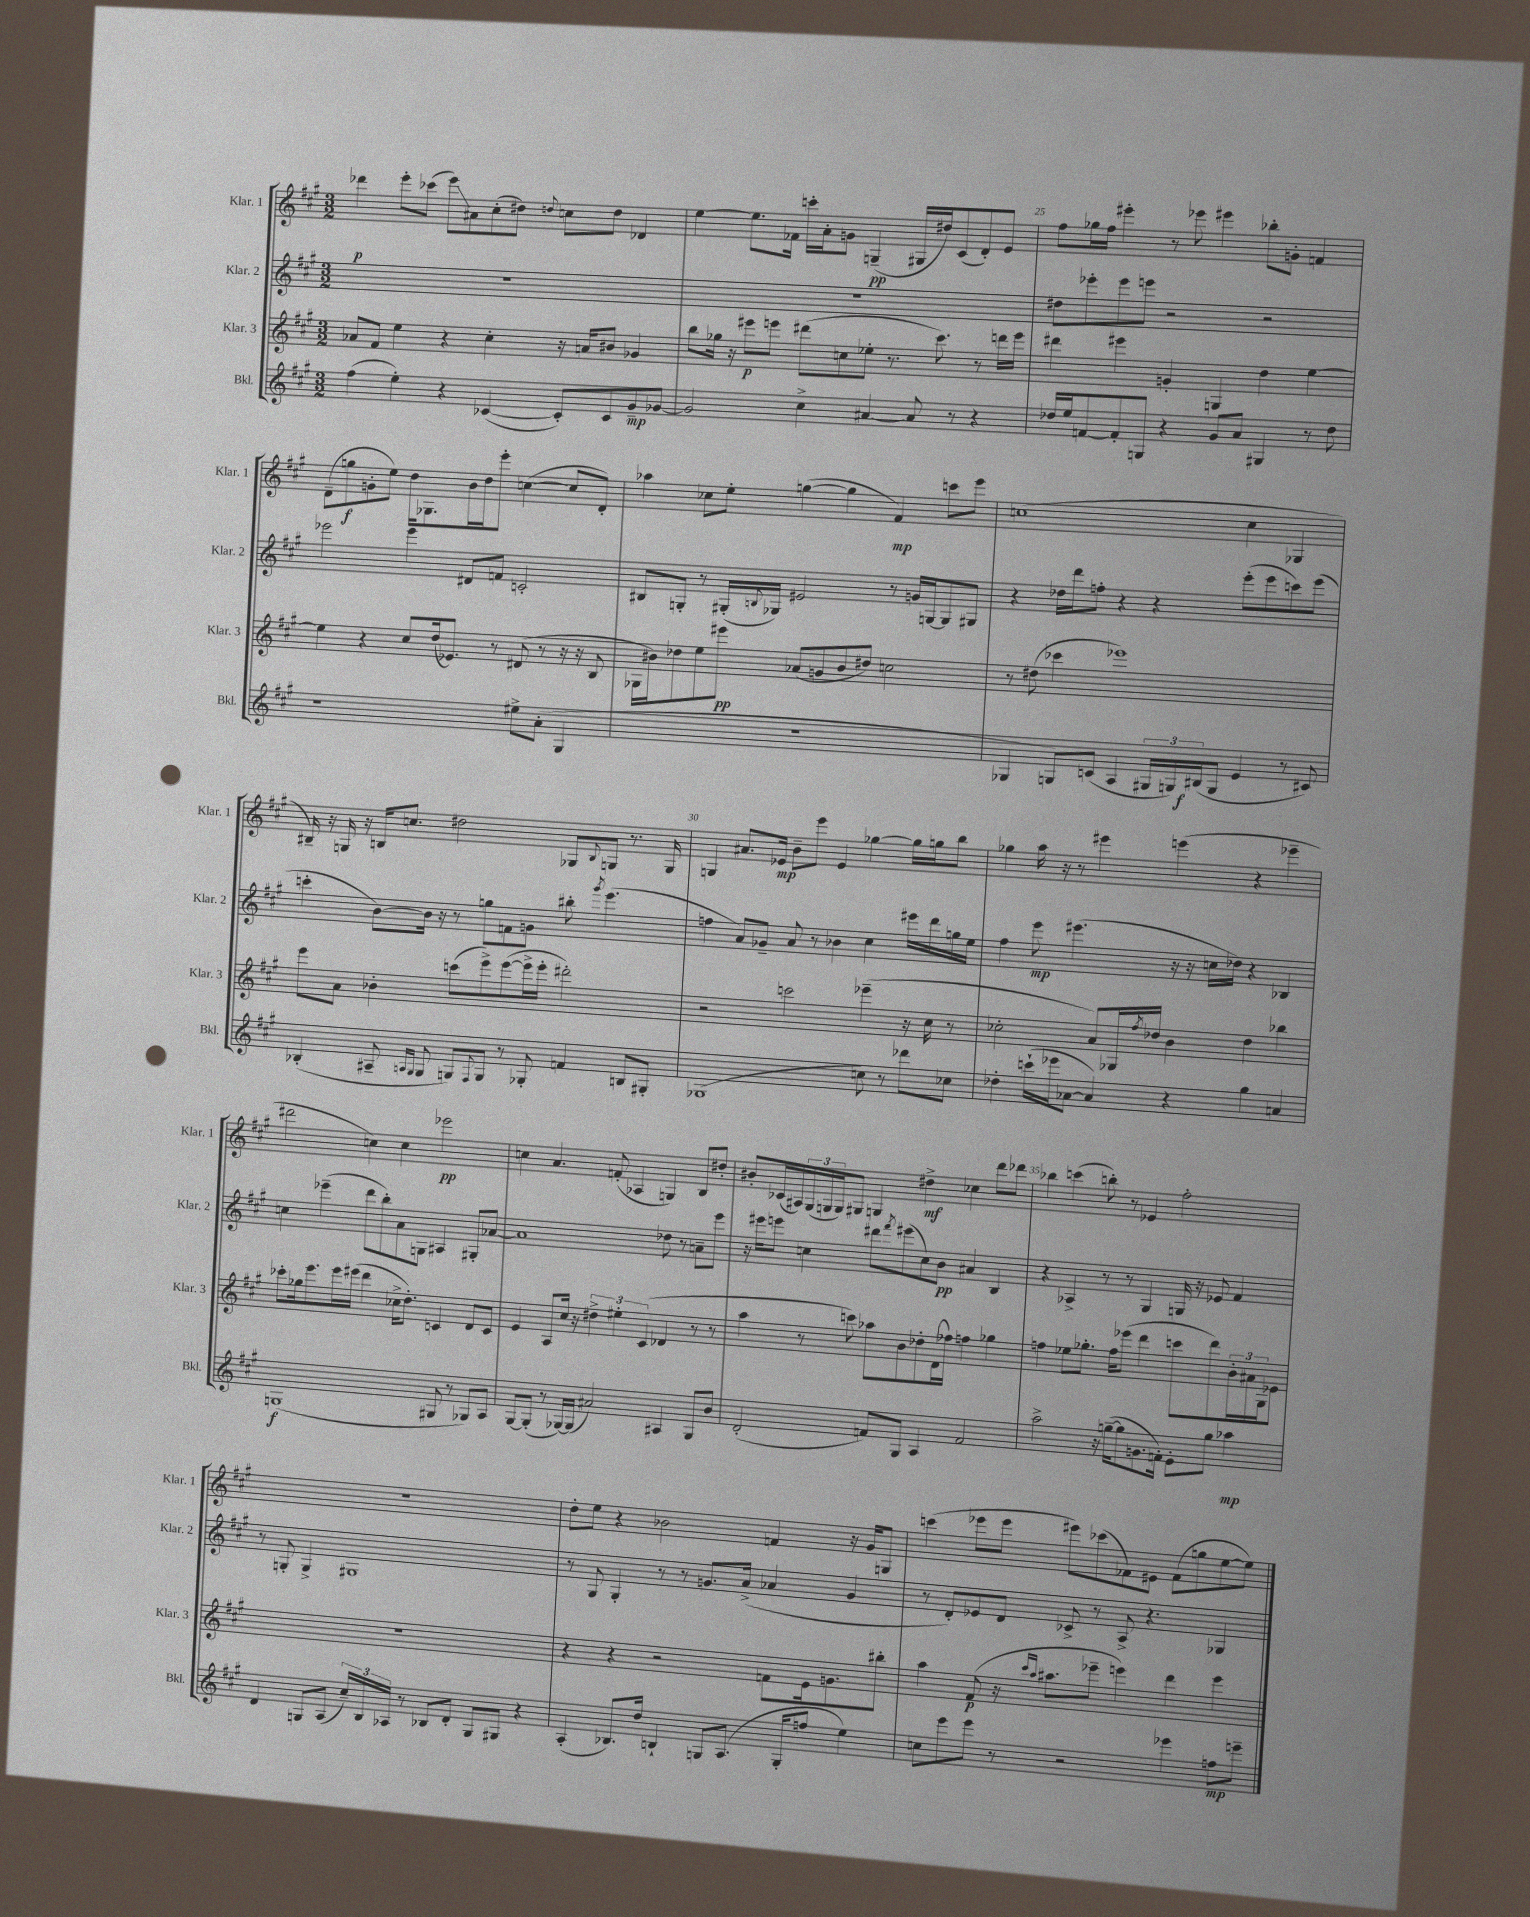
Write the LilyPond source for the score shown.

<<
\new StaffGroup <<
\new Staff = "s0" \with { instrumentName = "Klar. 1" shortInstrumentName = "Klar. 1" } {
    \clef treble \key a \major \numericTimeSignature \time 3/2
    des'''4\p e'''8-. ces'''8( e'''8\glissando) ais'8 cis''8-.( dis''8) \appoggiatura { d''8 } c''8 d''8 des'4 |
    e''4~ e''8. fes'16 c'''16-. a'16-. g'8 g4--\pp( gis16 dis''16) cis'8( d'8-.) e'8 |
    fis''8 ges''16 fis''16 eis'''4-. r8 ees'''8 eis'''4 bes''8-. g'8-. f'4 |
    d'8--( g''8\f g'8-. e''8) d''16 ges8. b'16 d''16 e'''8-. c''4~( c''8 d'8-.) |
    aes''4 ces''8 e''8-. g''4~( g''4 fis'4\mp) c'''8 e'''8 |
    c''1( c''4 ges4 |
    bis16--) r16 g16 r16 b16 c''8. dis''2 ges8 \appoggiatura { b8 } g8 r8. g16 |
    g4 ais'8. ees'16\mp b'8-- e'''8 ees'4 ges''4~ ges''16 g''16 b''8 |
    ges''4 a''16 r16 r8 eis'''4 e'''4( r4 ees'''4-- |
    dis'''2 c''4) c''4 ees'''2\pp |
    c''4 a'4. f'8-.( aes4 g4) b8 dis''8-. |
    bis'8-. ces'16( ais16) \tuplet 3/2 { gis16( g16 g16) } gis8 g4 dis''4->\mf ces''4 d'''8 des'''8 |
    bes''4 c'''4( b''8-.) r8 ees'4 fis''2-. |
    R1. |
    d''8-. e''8 r4 bes'2 f'4 r16 gis'16 g8 |
    c'''4( ees'''8 ees'''8 eis'''8) ces'''8( fes'8) eis'8 fes'8( g''8 e''8~ e''8) \bar "|." |
}
\new Staff = "s1" \with { instrumentName = "Klar. 2" shortInstrumentName = "Klar. 2" } {
    \clef treble \key a \major \numericTimeSignature \time 3/2
    R1. |
    R1. |
    dis''8 ees'''8-. ees'''8 e'''8 r2 r2 |
    ees'''2 ees'''4 dis'8 f'8 c'2-. |
    bis8 g8-. r8 gis16-.( \appoggiatura { b8 } ges16) eis'2 r8 g'16 g16~ g8 gis8 |
    r4 des''16 d'''16 f''8-. r4 r4 e'''8-.( e'''8 c'''8) e'''8( |
    c'''4-. b'8~) b'16 r16 r8 g''8 f'8 g'8 bis''8-. \acciaccatura { gis'''8 } e'''4.( |
    f''4 a'8) ges'8-- a'8 r8 bes'4 cis''4 eis'''16 d'''16 g''16 e''16 |
    fis''4 e'''8\mp eis'''4.( r16 r16 c''16 des''16) r4 bes4 |
    c''4 ees'''4--( d'''8 b''8-.) a'8 g8 ais4 gis8-. aes'8~ |
    aes'1 des''8 r8 a'8-- e'''8 |
    r16 eis'''16 e'''8 c''4 dis'''8 \acciaccatura { fis'''8 } eis'''8( c''8) b'8\pp ais'4 b4 |
    r4 aes4-> r8 r8 gis4 g16 r16 ees'8 fis'4 |
    r8 g8-. g4-> gis1 |
    r8 gis8 gis4-. r8 r8 g'8. a'16->( aes'4 g'4 |
    r8 d'8-.) ees'8 d'8 ces'8-> r8 a8-> r4. ges4 \bar "|." |
}
\new Staff = "s2" \with { instrumentName = "Klar. 3" shortInstrumentName = "Klar. 3" } {
    \clef treble \key a \major \numericTimeSignature \time 3/2
    aes'8 fis'8 e''4 r4 cis''4-. r16 a'16 bis'8 ges'4 |
    b''8 ges''16 r16 eis'''8\p e'''8 dis'''8( c''8 ees''8-. r8. cis'''8.) r8 d'''16 e'''16 |
    dis'''4 eis'''4 g'4-. g4 d''4 e''4~ |
    e''4 r4 cis''8 d''16( ees'8.) r8 dis'8( r8 r16 r16 b8 |
    ges16 bis'16) des''8 e''8 eis'''8\pp aes'8( g'8 bis'8 dis''8) c''2 |
    r8 dis''8( ces'''4 ees'''1) |
    e'''8 a'8 bes'4-. c'''8( e'''8->) e'''8~( e'''16-> e'''16-. dis'''2-.) |
    r2 c'''2 ees'''4--( r16 cis''16 r8 |
    ces''2-. a'8) ges16 \acciaccatura { fis''8 } des''16 b'4 des''4 bes''4 |
    ces'''8-. ges''16 e'''8. e'''16 eis'''16( d'''4 ces''16-> d''8.-.) c'4 d'8 c'8 |
    e'4 a8 cis''16 r16 \tuplet 3/2 { dis''4-> eis''4-. cis'4( } des'4 r8 r8 |
    a''4 r8 c'''8) aes''8 b'8 des''8-. d'16( fes''16) f''4 ges''4 |
    f''4 ees''8 ges''8.-. f''16 ees'''8( d'''4 c'''8 d'''8) \tuplet 3/2 { b'16-. ais'16 gis16 } ees'8 |
    R1. |
    r4 r4 r2 f'8 e'16 g'8. bis''8-. |
    a''4 fis'8\p( r16 \grace { cis'''16 a''16 } ais''8. ees'''8-- e'''4) d'''4 e'''4 \bar "|." |
}
\new Staff = "s3" \with { instrumentName = "Bkl." shortInstrumentName = "Bkl." } {
    \clef treble \key a \major \numericTimeSignature \time 3/2
    fis''4( e''4-.) r4 ces'4~( ces'8-.) ces'8 gis'8--\mp ges'8~ |
    ges'2 cis''4-> ais'4~ ais'8 r8 r4 |
    des''16 e''16 f'8~ f'8-. g8 r4 gis'8 a'8 gis4 r8 des''8 |
    r1 eis''8-> a'8-.( gis4 |
    R1. |
    ges4 g8) c'8( a4 \tuplet 3/2 { gis16 g16) bis16\f( } g8 e'4 r8 cis'8) |
    bes4-.( ais8-- \grace { a16 gis16 } gis8 g8) \appoggiatura { fis8 } g8 r8 ges8-. f'4 b8 gis8-. |
    ges1( c''8) r8 des'''8 ces''8 |
    des''4-. c'''16-!( ees'''16 aes'8~ aes'4) r4 gis''4 a'4 |
    g1\f( gis8 r8 ges8) a8 |
    gis8~ gis8-.( r8 ges16~) ges16( ais'2) ais4 ges8 b'8 |
    d'2-.( f'8) gis8 a4 f'2 |
    a''2-> r16 g''16~--( g''8 g'8. f'16-.) e'8-. g''8 aes''4\mp |
    d'4 g8 a8( \tuplet 3/2 { cis''16--) b16 aes16 } r8 bes8 d'8-. g8 gis8 r4 |
    a4-.( bes8.) d''16 b4-! g8 a8.( g16-. f''8 e''4) |
    c''8 e'''8 e'''8 r8 r2 ees'''4 f''8\mp e'''8-- \bar "|." |
}
>>
>>
\layout { \context { \Score currentBarNumber = #23 \override BarNumber.break-visibility = ##(#f #t #t) barNumberVisibility = #(every-nth-bar-number-visible 5) } }
